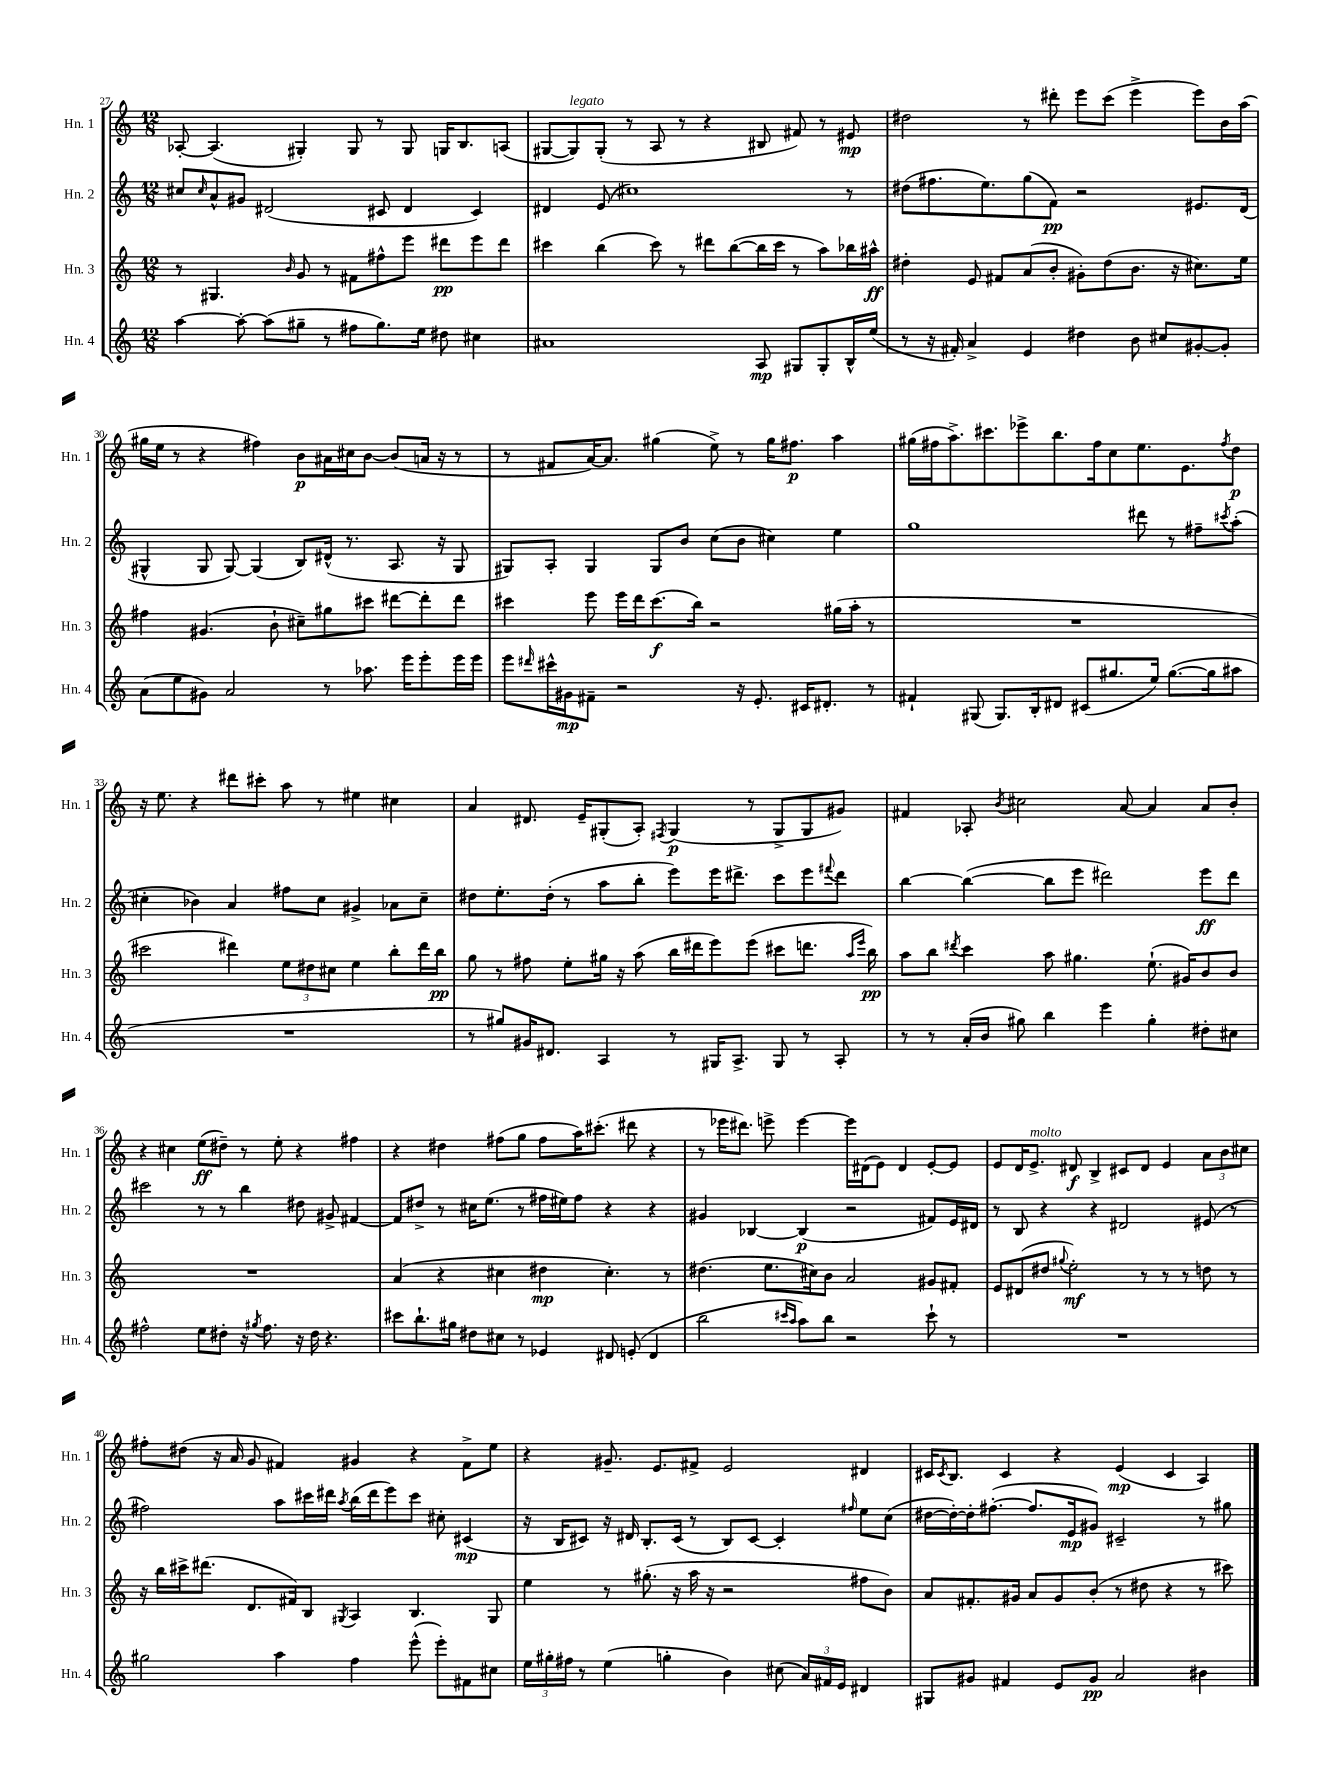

**kern	**dynam	**kern	**dynam	**kern	**dynam	**kern	**dynam
*part4	*part4	*part3	*part3	*part2	*part2	*part1	*part1
*staff4	*staff4	*staff3	*staff3	*staff2	*staff2	*staff1	*staff1
*I"Hn. 4	*	*I"Hn. 3	*	*I"Hn. 2	*	*I"Hn. 1	*
*I'Hn. 4	*	*I'Hn. 3	*	*I'Hn. 2	*	*I'Hn. 1	*
*clefG2	*	*clefG2	*	*clefG2	*	*clefG2	*
*k[]	*	*k[]	*	*k[]	*	*k[]	*
*M12/8	*	*M12/8	*	*M12/8	*	*M12/8	*
=27	=27	=27	=27	=27	=27	=27	=27
[4aa\	.	8r	.	8cc#X/L	.	[8A-X'/	.
.	.	.	.	16qqcc#/	.	.	.
.	.	4.G#X/	.	8a^^/	.	(4.A-/]	.
8aa'\_	.	.	.	8g#X/J	.	.	.
(8aa\L]	.	.	.	(2d#X/	.	.	.
.	.	16qqb/	.	.	.	.	.
8gg#X~\J	.	8g/	.	.	.	4G#X'/)	.
8r	.	8r	.	.	.	.	.
8ff#X\L	.	8f#X\L	.	.	.	8G#/	.
8.gg#\)	.	8ff#X^^\	.	8c#X/	.	8r	.
.	.	8eee\J	.	4d#/	.	8G#/	.
16ee\Jk	.	.	.	.	.	.	.
8dd#X\	.	8ddd#X\L	pp	.	.	16Gn/KL	.
.	.	.	.	.	.	8.B/	.
4cc#X\	.	8eee\	.	4c#/)	.	.	.
.	.	8ddd#\J	.	.	.	(8An/J	.
=28	=28	=28	=28	=28	=28	=28	=28
1a#X	.	4ccc#X\	.	4d#X/	.	[8G#X/L	.
!	!	!	!	!	!	!LO:TX:a:i:t=legato	!
.	.	.	.	.	.	8G#/])	.
.	.	(4bb\	.	(8e/	.	(8G#'/J	.
.	.	.	.	1cc#X)	.	8r	.
.	.	8ccc#\)	.	.	.	8A/	.
.	.	8r	.	.	.	8r	.
.	.	8ddd#X\L	.	.	.	4r	.
.	.	([8bb\	.	.	.	.	.
8A/	mp	16bb\L]	.	.	.	8B#X/	.
.	.	16ccc#\JJ	.	.	.	.	.
8G#X/L	.	8r	.	.	.	8f#X/)	.
8G#'/	.	8aa\L)	.	.	.	8r	.
16B^^/L	.	16bb-X\L	.	8r	.	8e#X/	mp
(16ee/JJ	.	16aa#X^^\JJ	ff	.	.	.	.
=29	=29	=29	=29	=29	=29	=29	=29
8r	.	4dd#X'\	.	(8dd#X\L	.	2dd#X\	.
16r	.	.	.	8.ff#X\	.	.	.
16f#X'/)	.	.	.	.	.	.	.
4a^/	.	8e/	.	.	.	.	.
.	.	.	.	8.ee\)	.	.	.
.	.	8f#X/L	.	.	.	.	.
4e/	.	(8a/	.	(8gg\	.	8r	.
.	.	8b'/J	.	8f\J)	pp	8ddd#X'\	.
4dd#X\	.	8g#X'\L)	.	2r	.	8eee\L	.
.	.	(8dd#\	.	.	.	(8ccc\J	.
8b\	.	8.b\J	.	.	.	4eee^\	.
8cc#X/L	.	.	.	.	.	.	.
.	.	16r	.	.	.	.	.
[8g#X'/	.	8.cc#X\L)	.	8.e#X/L	.	8eee\L)	.
8g#'/J]	.	.	.	.	.	16b\L	.
.	.	16ee\Jk	.	(16d/Jk	.	(16aa\JJ	.
!!LO:LB:g=z
=30	=30	=30	=30	=30	=30	=30	=30
(8a\L	.	4ff#X\	.	4G#X^^/	.	16gg#X\LL	.
.	.	.	.	.	.	16ee\JJ	.
8ee\	.	.	.	.	.	8r	.
8g#X\J)	.	(4.g#X/	.	8G#/	.	4r	.
2a/	.	.	.	[8G#/)	.	.	.
.	.	.	.	(4G#/]	.	4ff#X\)	.
.	.	8b`\	.	.	.	.	.
.	.	8cc#X~\L)	.	8B/L)	.	8b\L	p
8r	.	8gg#X\	.	(16d#X^^/Jk	.	16a#X\L	.
.	.	.	.	8.r	.	16cc#X\J	.
8.aa-X\	.	8ccc#X\J	.	.	.	[8b\J	.
.	.	[8ddd#X\L	.	8.A/	.	(8b/L]	.
16eee\KL	.	.	.	.	.	.	.
8eee'\	.	8ddd#'\]	.	.	.	16an/Jk	.
.	.	.	.	16r	.	16r	.
16eee\L	.	8ddd#\J	.	8G#/	.	8r	.
16eee\JJ	.	.	.	.	.	.	.
=31	=31	=31	=31	=31	=31	=31	=31
8eee\L	.	4ccc#X\	.	8G#X/L)	.	8r	.
16qqddd#X/	.	.	.	.	.	.	.
16ccc#X^^\L	.	.	.	8A'/J	.	8f#X/L	.
16g#X\J	mp	.	.	.	.	.	.
8f#X~\J	.	8eee\	.	4G#/	.	[16a/K)	.
.	.	.	.	.	.	8.a/J]	.
2r	.	16eee\LL	.	.	.	.	.
.	.	16ddd\J	.	.	.	.	.
.	.	(8.ccc#\	f	8G#/L	.	(4gg#X\	.
.	.	.	.	8b/J	.	.	.
.	.	16bb\Jk)	.	.	.	.	.
.	.	2r	.	(8cc\L	.	8ee^\)	.
16r	.	.	.	8b\J	.	8r	.
8.e'/	.	.	.	.	.	.	.
.	.	.	.	4cc#X\)	.	16gg#\KL	.
.	.	.	.	.	.	8.ff#X\J	p
16c#X/KL	.	.	.	.	.	.	.
8.d#X'/J	.	.	.	.	.	.	.
.	.	(16gg#X\LL	.	4ee\	.	4aa\	.
.	.	16aa'\JJ	.	.	.	.	.
8r	.	8r	.	.	.	.	.
=32	=32	=32	=32	=32	=32	=32	=32
4f#X`/	.	1.r	.	1gg	.	(16gg#X\LL	.
.	.	.	.	.	.	16ff#X\J	.
.	.	.	.	.	.	8.aa^\)	.
(8G#X/	.	.	.	.	.	.	.
.	.	.	.	.	.	8.ccc#X\	.
8.G#/L)	.	.	.	.	.	.	.
.	.	.	.	.	.	8eee-X^\	.
16B'/k	.	.	.	.	.	.	.
8d#X/J	.	.	.	.	.	8.bb\	.
(8c#X/L	.	.	.	.	.	.	.
.	.	.	.	.	.	16ff#\k	.
8.gg#X/	.	.	.	.	.	8cc\	.
.	.	.	.	8ddd#X\	.	8.ee\	.
16ee/Jk)	.	.	.	.	.	.	.
([8.gg#\L	.	.	.	8r	.	.	.
.	.	.	.	.	.	8.e\	.
.	.	.	.	8ff#X~\L	.	.	.
16gg#\k]	.	.	.	.	.	.	.
.	.	.	.	8qccc#X/	.	8qff#/	.
8aa#X\J	.	.	.	(8aa'\J	.	8dd\J	p
!!LO:LB:g=z
=33	=33	=33	=33	=33	=33	=33	=33
1.r	.	2ccc#X\	.	4cc#X'\	.	16r	.
.	.	.	.	.	.	8.ee\	.
.	.	.	.	4b-X\)	.	4r	.
.	.	4ddd#X\)	.	4a/	.	8ddd#X\L	.
.	.	.	.	.	.	8ccc#X'\J	.
.	.	12ee\L	.	8ff#X\L	.	8aa\	.
.	.	12dd#X\	.	.	.	.	.
.	.	.	.	8cc#\J	.	8r	.
.	.	12cc#X\J	.	.	.	.	.
.	.	4ee\	.	4g#X^/	.	4ee#X\	.
.	.	8bb'\L	.	8a-X\L	.	4cc#X\	.
.	.	16ddd#\L	.	8cc#~\J	.	.	.
.	.	16bb\JJ	pp	.	.	.	.
=34	=34	=34	=34	=34	=34	=34	=34
8r	.	8gg\	.	8dd#X\L	.	4a/	.
8gg#X/L)	.	8r	.	8.ee'\	.	.	.
16g#X/K	.	8ff#X\	.	.	.	8.d#X/	.
8.d#X/J	.	.	.	(16dd#'\Jk	.	.	.
.	.	8ee'\L	.	8r	.	.	.
.	.	.	.	.	.	16e~/KL	.
4A/	.	16gg#X\Jk	.	8aa\L	.	(8G#X'/	.
.	.	16r	.	.	.	.	.
.	.	(8aa\	.	8bb'\J	.	8A'/J)	.
.	.	.	.	.	.	8qF#X/	.
8r	.	16bb\LL	.	8eee\L)	.	(4G#/	p
.	.	16ddd#X\J	.	.	.	.	.
16G#X/KL	.	8eee\)	.	16eee\K	.	.	.
8.A^/J	.	.	.	8.ddd#X^\J	.	.	.
.	.	(8eee\J	.	.	.	8r	.
8G#/	.	8ccc#X\L	.	8ccc\L	.	8G#^/L	.
8r	.	8.dddn\J	.	8eee\	.	8G#/	.
.	.	.	.	8qqfff#X/	.	.	.
8A'/	.	.	.	8ddd#\J	.	8g#X/J)	.
.	.	16qqaa/LL	.	.	.	.	.
.	.	16qqeee/JJ	.	.	.	.	.
.	.	16bb\)	pp	.	.	.	.
=35	=35	=35	=35	=35	=35	=35	=35
8r	.	8aa\L	.	[4bb\	.	4f#X/	.
8r	.	8bb\J	.	.	.	.	.
.	.	8qddd#X/	.	.	.	.	.
(16a'/LL	.	4ccc\	.	(4bb\_	.	8A-X'/	.
16b/JJ	.	.	.	.	.	.	.
.	.	.	.	.	.	8qb/	.
8gg#X\)	.	.	.	.	.	2cc#X\	.
4bb\	.	8aa\	.	8bb\L]	.	.	.
.	.	4.gg#X\	.	8eee\J	.	.	.
4eee\	.	.	.	2ddd#X\)	.	.	.
.	.	.	.	.	.	[8a/	.
4gg#'\	.	(8.ee`\	.	.	.	4a/]	.
.	.	16g#X/KL)	.	.	.	.	.
8dd#X'\L	.	8b/	.	8eee\L	ff	8a/L	.
8cc#X\J	.	8b/J	.	8ddd#\J	.	8b'/J	.
!!LO:LB:g=z
=36	=36	=36	=36	=36	=36	=36	=36
2ff#X^^\	.	1.r	.	2ccc#X\	.	4r	.
.	.	.	.	.	.	4cc#X\	.
8ee\L	.	.	.	8r	.	(8ee\L	ff
8dd#X'\J	.	.	.	8r	.	8dd#X~\J)	.
16r	.	.	.	4bb\	.	8r	.
8qgg#X/	.	.	.	.	.	.	.
8.ff#\	.	.	.	.	.	.	.
.	.	.	.	.	.	8ee'\	.
16r	.	.	.	8dd#X\	.	4r	.
16dd#\	.	.	.	.	.	.	.
4.r	.	.	.	8g#X^/	.	.	.
.	.	.	.	[4f#X/	.	4ff#X\	.
=37	=37	=37	=37	=37	=37	=37	=37
8ccc#X\L	.	(4a/	.	8f#/L]	.	4r	.
8.bb`\	.	.	.	8dd#X^/J	.	.	.
.	.	4r	.	8r	.	4dd#X\	.
16gg#X\Jk	.	.	.	.	.	.	.
8dd#X\L	.	.	.	16cc#X\KL	.	.	.
.	.	.	.	(8.ee\J	.	.	.
8cc#X\J	.	4cc#X\	.	.	.	(8ff#X\L	.
8r	.	.	.	8r	.	8gg\J	.
4e-X/	.	4dd#X\	mp	16ff#X\LL	.	8ff#\L	.
.	.	.	.	16ee#X\J)	.	.	.
.	.	.	.	8ff#\J	.	16aa\K)	.
.	.	.	.	.	.	(8.ccc#X'\J	.
8d#X/	.	4.cc#'\)	.	4r	.	.	.
(8en'/	.	.	.	.	.	8ddd#X\	.
4d#/	.	.	.	4r	.	4r	.
.	.	8r	.	.	.	.	.
=38	=38	=38	=38	=38	=38	=38	=38
2bb\	.	(4.dd#X\	.	4g#X/	.	8r	.
.	.	.	.	.	.	16eee-X\KL	.
.	.	.	.	.	.	8.ddd#X\J)	.
.	.	.	.	[4B-X/	.	.	.
.	.	8.ee\L	.	.	.	8eeen^\	.
16qqccc#X/LL	.	.	.	.	.	.	.
16qqaa/JJ	.	.	.	.	.	.	.
8aa\L)	.	.	.	(4B-/]	p	[4eee\	.
.	.	16cc#X\k)	.	.	.	.	.
8bb\J	.	8b\J	.	.	.	.	.
2r	.	2a/	.	2r	.	16eee\LL]	.
.	.	.	.	.	.	(16d#X\J	.
.	.	.	.	.	.	8e\J)	.
.	.	.	.	.	.	4d#/	.
8ccc#`\	.	8g#X/L	.	8f#X/L)	.	[8e'/L	.
8r	.	8f#X'/J	.	16e/L	.	8e/J]	.
.	.	.	.	16d#X/JJ	.	.	.
=39	=39	=39	=39	=39	=39	=39	=39
1.r	.	8e/L	.	8r	.	8e/L	.
.	.	(8d#X/	.	8B/	.	16d/K	.
!	!	!	!	!	!	!LO:TX:a:i:t=molto	!
.	.	.	.	.	.	8.e^/J	.
.	.	8dd#X/J	.	4r	.	.	.
.	.	8qqgg#X/	.	.	.	.	.
.	.	2ee'\)	mf	.	.	8d#X/	f
.	.	.	.	4r	.	4B^/	.
.	.	.	.	2d#X/	.	8c#X/L	.
.	.	8r	.	.	.	8d#/J	.
.	.	8r	.	.	.	4e/	.
.	.	8r	.	.	.	.	.
.	.	8ddn\	.	(8e#X/	.	12a\L	.
.	.	.	.	.	.	12b\	.
.	.	8r	.	8r	.	.	.
.	.	.	.	.	.	12cc#X\J	.
!!LO:LB:g=z
=40	=40	=40	=40	=40	=40	=40	=40
2gg#X\	.	16r	.	2ff#X\)	.	8ff#X'\L	.
.	.	16bb\LL	.	.	.	.	.
.	.	16ccc#X^\J	.	.	.	(8dd#X\J	.
.	.	(8.ddd#X\J	.	.	.	.	.
.	.	.	.	.	.	16r	.
.	.	.	.	.	.	16a/	.
.	.	8.d/L	.	.	.	8g/	.
4aa\	.	.	.	8aa\L	.	4f#X/)	.
.	.	16f#X/k)	.	.	.	.	.
.	.	8B/J	.	16ccc#X\L	.	.	.
.	.	.	.	16ddd#X\JJ	.	.	.
.	.	8qG#X/	.	8qaa/	.	.	.
4ff\	.	4A/	.	(16bb\LL	.	4g#X/	.
.	.	.	.	16ddd#\J	.	.	.
.	.	.	.	8eee\)	.	.	.
(8eee^^\	.	4.B/	.	8ccc#\J	.	4r	.
8eee'\L)	.	.	.	8cc#X'\	.	.	.
8f#X\	.	.	.	(4c#X/	mp	8f#^\L	.
8cc#X\J	.	8G#/	.	.	.	8ee\J	.
=41	=41	=41	=41	=41	=41	=41	=41
24ee\LL	.	4ee\	.	16r	.	4r	.
24gg#X'\	.	.	.	.	.	.	.
.	.	.	.	16B/KL	.	.	.
24ff#X\JJ	.	.	.	.	.	.	.
8r	.	.	.	8c#X/J)	.	.	.
(4ee\	.	8r	.	16r	.	8.g#X~/	.
.	.	.	.	16d#X/	.	.	.
.	.	(8.gg#X'\	.	8.B'/L	.	.	.
.	.	.	.	.	.	8.e/L	.
4ggn'\	.	.	.	.	.	.	.
.	.	16r	.	(16c#/Jk	.	.	.
.	.	16aa\	.	8r	.	8f#X^/J	.
.	.	16r	.	.	.	.	.
4b\)	.	2r	.	8B/L)	.	2e/	.
.	.	.	.	[8c#/J	.	.	.
(8cc#X\	.	.	.	4c#'/]	.	.	.
24a/LL)	.	.	.	.	.	.	.
24f#X/	.	.	.	.	.	.	.
24e/JJ	.	.	.	.	.	.	.
.	.	.	.	16qqff#X/	.	.	.
4d#X/	.	8ff#X\L	.	8ee\L	.	4d#X/	.
.	.	8b\J)	.	(8cc\J	.	.	.
=42	=42	=42	=42	=42	=42	=42	=42
8G#X/L	.	8a/L	.	[16dd#X\LL	.	16c#X/KL	.
.	.	.	.	.	.	8qc#/	.
.	.	.	.	16dd#'\_)	.	8.B/J	.
8g#X/J	.	8.f#X'/	.	16dd#'\J]	.	.	.
.	.	.	.	([8.ff#X'\J	.	.	.
4f#X/	.	.	.	.	.	4c#/	.
.	.	16g#X/Jk	.	.	.	.	.
.	.	8a/L	.	8.ff#/L]	.	.	.
8e/L	.	8g#/	.	.	.	4r	.
.	.	.	.	16e/k	mp	.	.
8g#/J	pp	(8b'/J	.	8g#X/J)	.	.	.
2a/	.	8r	.	2c#X~/	.	(4e/	mp
.	.	8dd#X\	.	.	.	.	.
.	.	4r	.	.	.	4c#/	.
4b#X\	.	8r	.	8r	.	4A/)	.
.	.	8ccc#X\)	.	8gg#X\	.	.	.
==	==	==	==	==	==	==	==
*-	*-	*-	*-	*-	*-	*-	*-
